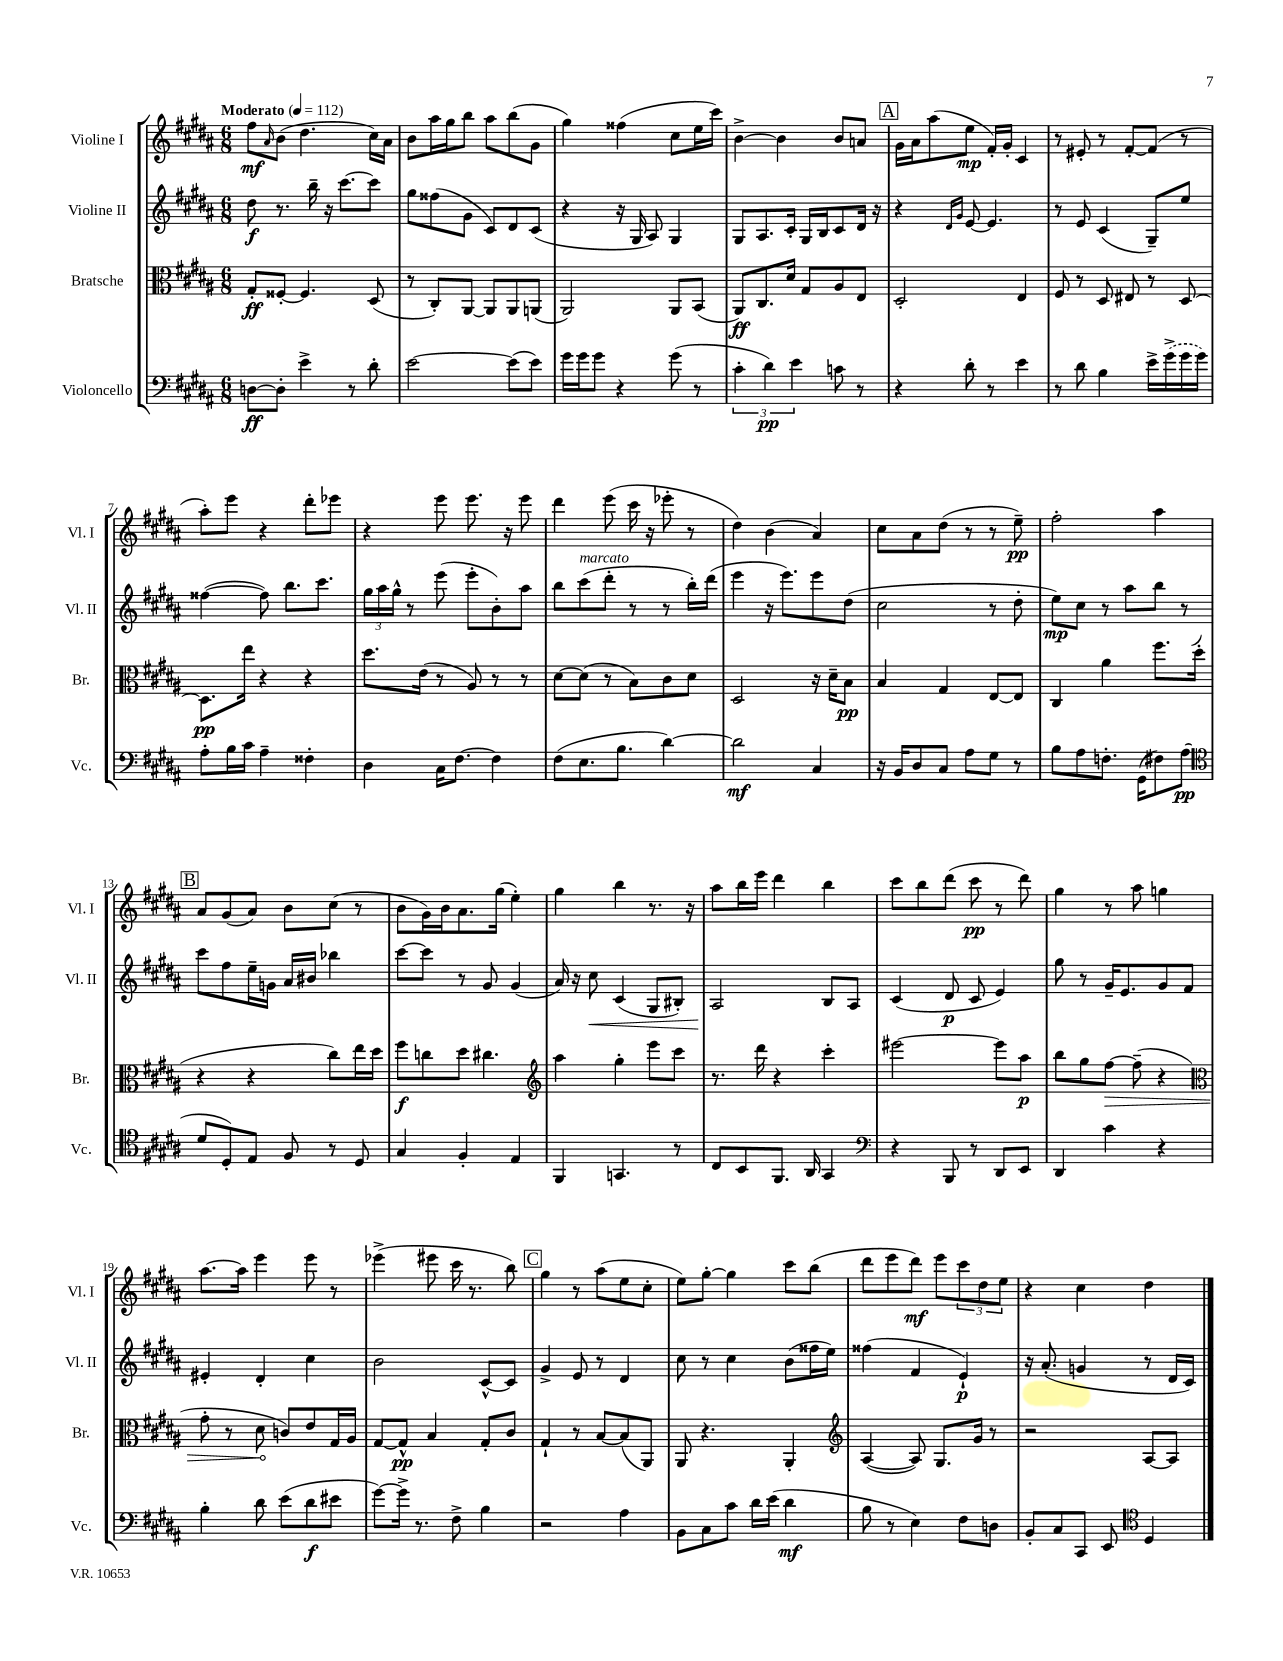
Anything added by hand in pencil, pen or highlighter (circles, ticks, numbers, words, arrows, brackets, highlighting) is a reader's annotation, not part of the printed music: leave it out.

**kern	**kern	**kern	**kern
*staff4	*staff3	*staff2	*staff1
*clefF4	*clefC3	*clefG2	*clefG2
*k[f#c#g#d#a#]	*k[f#c#g#d#a#]	*k[f#c#g#d#a#]	*k[f#c#g#d#a#]
*M6/8	*M6/8	*M6/8	*M6/8
*MM112	*MM112	*MM112	*MM112
[8D	8G#'	8dd#	8ff#
.	.	.	16qqa#
8D']	[8F##'	8.r	(8b
4e^	4.F##]	.	4.dd#
.	.	16bb~	.
.	.	16r	.
.	.	[8.ccc#	.
8r	.	.	.
8d#'	(8D#	8ccc#]	16cc#)
.	.	.	16a#
=	=	=	=
[2e	8r	8gg#	8b
.	8C#')	(8ff##	16aa#
.	.	.	16gg#
.	[8AA#	8g#	8bb
.	8AA#]	8c#)	8aa#
(8e]	8AA#	8d#	(8bb
8e)	(8AA	(8c#	8g#
=	=	=	=
16g#	2AA#)	4r	4gg#)
16g#	.	.	.
8g#	.	.	.
4r	.	16r	(4ff##
.	.	16G#	.
.	.	8A#)	.
(8g#	8AA#	4G#	8cc#
8r	(8BB	.	16ee
.	.	.	16ccc#)
=	=	=	=
6c#'	8AA#)	8G#	[4b^
.	8.C#	8.A#	.
6d#)	.	.	.
.	.	.	4b]
.	16d#	16c#'	.
6e	.	.	.
.	8G#	16G#	.
.	.	16B	.
8c	8A#	8c#	8b
8r	8E	16d#	8a
.	.	16r	.
=	=	=	=
4r	2D#'	4r	16g#
.	.	.	16a#
.	.	.	(8aa#
.	.	16qqd#	.
.	.	16qqg#	.
8d#'	.	[8e	8ee
8r	.	4.e]	16f#')
.	.	.	16g#'
4e	4E	.	4c#
=	=	=	=
8r	8F#	8r	8r
8d#	8r	8e	8e#'
4B	8D#	(4c#	8r
.	8E#	.	[8f#'
16e^	8r	8G#~)	(8f#]
(16g#^	.	.	.
16g#	[8D#	8ee	8r
16g#)	.	.	.
=	=	=	=
8A#'	8.D#]	([4ff##	8aa#')
16B	.	.	8eee
16c#	16ee	.	.
4A#~	4r	8ff##])	4r
.	.	8.bb	.
4F##'	4r	.	8ddd#'
.	.	8.ccc#	.
.	.	.	8eee-
=	=	=	=
4D#	8.dd#	24gg#	4r
.	.	24aa#	.
.	.	24gg#^^	.
.	.	8r	.
.	(16e	.	.
16C#	8r	(8eee	8eee
[8.F#	.	.	.
.	8A#)	8eee'	8.eee
4F#]	8r	8b')	.
.	.	.	16r
.	8r	8aa#	8eee
=	=	=	=
(8F#	[8d#	8bb	4ddd#
8.E	(8d#]	(8ccc#	.
.	8r	8ddd#'	(8eee
8.B	.	.	.
.	8B)	8r	16ccc#
.	.	.	16r
[4d#)	8c#	8r	8eee-'
.	8d#	16bb')	8r
.	.	(16ddd#	.
=	=	=	=
2d#]	2D#	4eee	4dd#)
.	.	16r	(4b
.	.	8.eee)	.
4C#	16r	8eee	4a#)
.	16d#~	.	.
.	8B	(8dd#	.
=	=	=	=
16r	4B	2cc#	8cc#
16BB	.	.	.
8D#	.	.	8a#
8C#	4G#	.	(8dd#
8A#	.	.	8r
8G#	[8E	8r	8r
8r	8E]	8dd#'	8ee~)
=	=	=	=
8B	4C#	8ee)	2ff#'
8A#	.	8cc#	.
8.F'	4a#	8r	.
.	.	8aa#	.
(16GG#	.	.	.
8F#)	8.ff#	8bb	4aa#
(8A#	.	8r	.
.	(16dd#'	.	.
=	=	=	=
*clefC4	*	*	*
8d#	4r	8ccc#	8a#
8D#')	.	8ff#	(8g#
8E	4r	16ee~	8a#)
.	.	16g	.
8F#	.	16a#	8b
.	.	16b#	.
8r	8cc#)	4bb-	(8cc#
8D#	16ee	.	8r
.	16dd#	.	.
=	=	=	=
4G#	8ff#	[8ccc#	8b
.	8cc	8ccc#]	16g#)
.	.	.	16b
4F#'	8dd#	8r	8.a#
.	4.cc#	8g#	.
.	.	.	(16gg#
4E	.	(4g#	4ee')
=	=	=	=
*	*clefG2	*	*
4FF#	4aa#	16a#)	4gg#
.	.	16r	.
.	.	8cc#	.
4.GG	4gg#'	(4c#	4bb
.	8eee	8G#	8.r
8r	8ccc#	8B#')	.
.	.	.	16r
=	=	=	=
8C#	8.r	2A#	8aa#
8BB	.	.	16bb
.	16ddd#	.	16eee
8.FF#	4r	.	4ddd#
16AA#	.	.	.
4GG#	4ccc#'	8B	4bb
.	.	8A#	.
=	=	=	=
*clefF4	*	*	*
4r	[2eee#	(4c#	8ccc#
.	.	.	8bb
8BBB	.	8d#	(8ddd#
8r	.	8c#	8ccc#
8DD#	8eee#]	4e)	8r
8EE	8aa#	.	8ddd#)
=	=	=	=
4DD#	8bb	8gg#	4gg#
.	8gg#	8r	.
4c#	[8ff#	16g#~	8r
.	.	8.e	.
.	(8ff#~]	.	8aa#
4r	4r	8g#	4gg
.	.	8f#	.
=	=	=	=
*	*clefC3	*	*
4B'	8g#'	4e#'	[8.aa#
.	8r	.	.
.	.	.	16aa#]
8d#	8d#	4d#'	4eee
(8e	8c)	.	.
8d#	8e	4cc#	8eee
8e#	16G#	.	8r
.	16A#	.	.
=	=	=	=
[8g#)	[8G#	2b	(4eee-^
16g#^]	8G#^^]	.	.
8.r	.	.	.
.	4B	.	8eee#
8F#^	.	.	16ccc#
.	.	.	8.r
4B	8G#'	[8c#^^	.
.	8c#	8c#]	8bb)
=	=	=	=
2r	4G#`	4g#^	4gg#
.	8r	8e	8r
.	[8B	8r	(8aa#
4A#	(8B]	4d#	8ee
.	8AA#)	.	8cc#'
=	=	=	=
8BB	8AA#	8cc#	8ee)
8C#	4.r	8r	[8gg#'
8c#	.	4cc#	4gg#]
16d#	.	.	.
(16e	.	.	.
4d#	4AA#'	(8b	8ccc#
.	.	16ff##	(8bb
.	.	16ee)	.
=	=	=	=
*	*clefG2	*	*
8B	([4A#	(4ff##	8ddd#
8r	.	.	8eee
4E)	8A#])	4f#	8ddd#)
.	8.G#	.	8eee
8F#	.	4e`)	12ccc#
.	16g#	.	.
.	.	.	12dd#
8D	8r	.	.
.	.	.	12ee
=	=	=	=
8BB'	2r	16r	4r
.	.	(8.a#'	.
8C#	.	.	.
8CC#	.	4g	4cc#
8EE	.	.	.
*clefC4	*	*	*
4D#	[8A#	8r	4dd#
.	8A#]	16d#	.
.	.	16c#)	.
==	==	==	==
*-	*-	*-	*-
